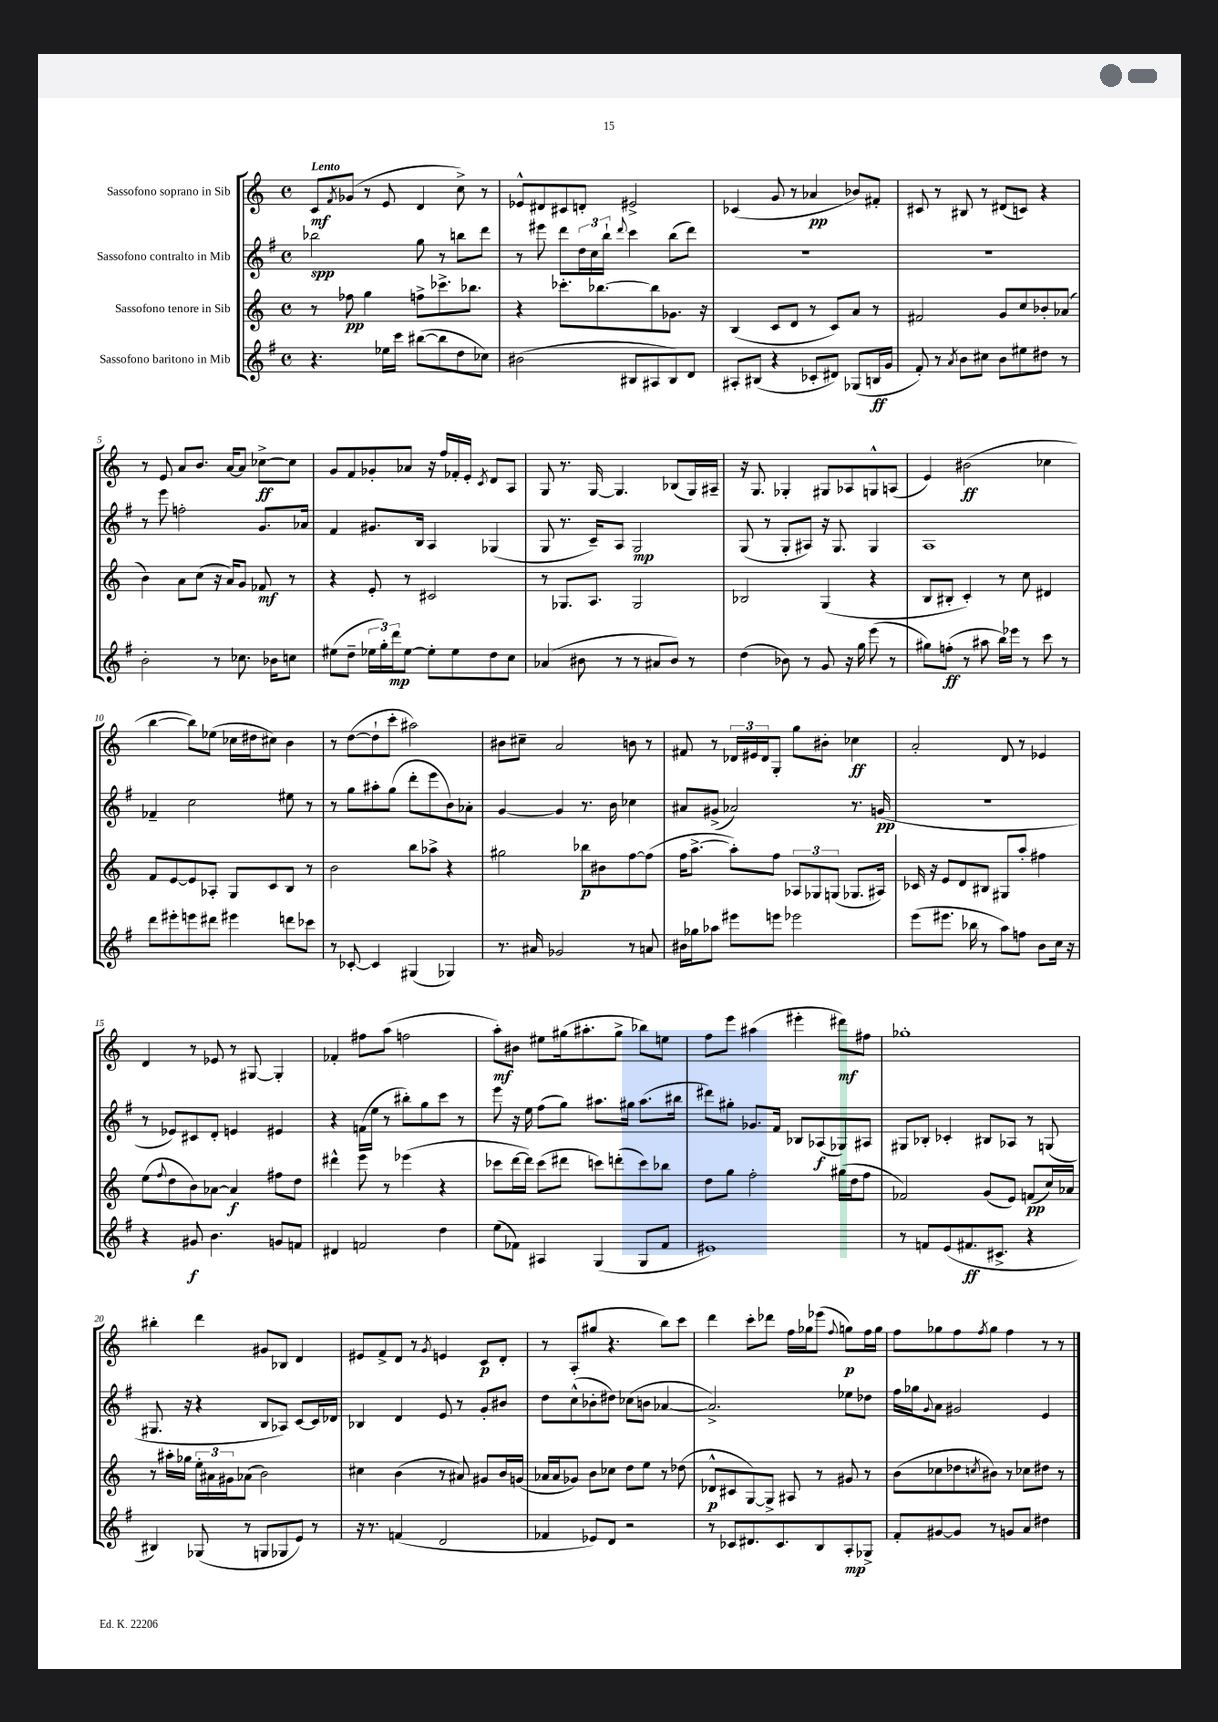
<<
\new StaffGroup <<
\new Staff = "s0" \with { instrumentName = "Sassofono soprano in Sib" } {
    \clef treble \key c \major \defaultTimeSignature \time 4/4 \tempo "Lento"
    c'8\mf \acciaccatura { f'8 } ges'8( r8 e'8 d'4 c''8->) r8 |
    ees'8-^ dis'8 cis'8 d'8-. eis'2-> |
    ces'4( g'8 r8 aes'4\pp bes'8) fis'8-. |
    cis'8 r8 bis8 r8 dis'8( c'8) r4 |
    r8 e'8 a'8 b'8. a'16~ a'8 ces''8~->\ff ces''8 |
    g'8 f'8 ges'8-. aes'8 r16 f''16 fes'16-. e'16-. \acciaccatura { c'8 } d'8 a8 |
    g8 r8. g16~ g4. bes8( g16) ais16-- |
    r16 g8. ges4-. gis8 aes8 g8-^ a8( |
    e'4) bis'2\ff( ces''4 |
    b''4~ b''8) ees''8( ces''16 dis''16 cis''8) b'4 |
    r8 d''8~( d''8-! c'''8-. ais''2) |
    bis'8 cis''8-- a'2 b'8 r8 |
    fis'8 r8 \tuplet 3/2 { des'16 eis'16 des'16 } g8-. g''8 bis'8-. ces''4\ff |
    a'2-. d'8 r8 ees'4 |
    d'4 r8 ees'8 r8 gis8~ gis4-. |
    fes'4-. fis''8 a''8( f''2 |
    a''8-.\mf) bis'8 eis''8 gis''16( ais''8.-. gis''8-> bes''8) e''8 |
    f''8 e'''8 ais''4( eis'''4-. dis'''8\mf) fis''8 |
    ges''1-. |
    bis''4-. d'''4 gis'8 bes8 d'4 |
    eis'8 f'8-> d'8 r8 \acciaccatura { g'8 } e'4 c'8\p d'8-. |
    r8 a8-.( gis''8 r4. b''8) c'''8 |
    d'''4 c'''8-. des'''8 f''16 ges''16 ees'''8( \appoggiatura { f''8 } g''8\p) f''16 g''16 |
    f''8 ges''8 f''8 \acciaccatura { f''8 } ges''8 f''4 r8 r8 \bar "|." |
}
\new Staff = "s1" \with { instrumentName = "Sassofono contralto in Mib" } {
    \clef treble \key g \major \defaultTimeSignature \time 4/4
    bes''2\spp g''8 r8 b''8 d'''8 |
    r8 eis'''8 d'''8 \tuplet 3/2 { d''16 c''16 b''16-! } \appoggiatura { d'''8 } c'''4 b''8( d'''8) |
    r1 |
    r1 |
    r8 e'''8 f''2-. g'8. aes'16 |
    fis'4 gis'8. b16 a4 ges4( |
    g8 r8. c'16--) a8 g2\mp |
    g8( r8 g8-. ais8) r16 g8. g4 |
    a1 |
    fes'4-- c''2 eis''8 r8 |
    r8 g''8 ais''8-. g''8( d'''8-. e'''8 b'8) aes'8-. |
    g'4~ g'4 r8. b'16 ces''4 |
    ais'8 gis'8->( aes'2) r8. g'16\pp( |
    R1 |
    r8 ees'8) cis'8 d'8-. e'4 eis'4 |
    r4 f'16( e''16 r8 bis''8-.) g''8 c'''8 r8 |
    e'''8 r16 e''16 fis''8( g''8) ais''8. gis''16 ais''8.( bis''16 |
    dis'''8) gis''8-. ges'8. fis'16 bes8 aes8\f( ges8) ais8 |
    gis8 bes8-. ces'4-. bis8 aes8 r8 g8( |
    gis8. r16 r4 b8 aes8) c'8~ c'16 des'16 |
    bes4 d'4 e'8 r8 g'8-. bis'8 |
    d''8 c''8-^( bes'8-. dis''8) ces''8( b'8 aes'4~ |
    aes'2.->) ees''8 des''8 |
    fis''16 ges''16 \appoggiatura { g'8 } a'8 gis'2 e'4 \bar "|." |
}
\new Staff = "s2" \with { instrumentName = "Sassofono tenore in Sib" } {
    \clef treble \key c \major \defaultTimeSignature \time 4/4
    r8 fes''8\pp g''4 f''8-> ces'''8.-> bes''8. |
    r4 ces'''8.-. bes''8.~ bes''8 ges'8. r16 |
    b4( c'8 d'8 r8 c'8) a'8 r8 |
    fis'2 g'8 c''8 bes'8-. aes'8( |
    b'4) a'8 c''8( r16 a'16) g'8 fes'8\mf r8 |
    r4 e'8-. r8 cis'2 |
    r8 ges8. a8. ges2 |
    bes2 g4( r4 |
    b8 bis8-. c'4-.) r8 c''8 dis'4 |
    f'8 e'8~ e'8 aes8-. g8 c'8 b8 r8 |
    b'2 b''8 aes''8-> r4 |
    gis''2 bes''8\p bis'8 f''8~ f''8( |
    f''16 a''8.~-> a''8-.) f''8 \tuplet 3/2 { aes8 ges8 g8( } ges8. ais16) |
    ces'16 r16 e'8 d'8 bis8 gis8 a''8-. fis''4 |
    e''8( \appoggiatura { f''8 } d''8 b'8) aes'8~ aes'4\f fis''8 d''8 |
    dis'''4-^ e'''8 r8 ees'''4( r4 |
    ces'''8 d'''16~ d'''16) ces'''8( dis'''8 c'''8) d'''8-.( c'''8) bes''8 |
    d''8 g''8 f''2-. gis''16( d''16 f''8 |
    fes'2) g'8( e'8) f'8\pp( c''16) aes'16 |
    r8 ais''16-. ges''16 \tuplet 3/2 { e''16-. ais'16 gis'16 } aes'8( b'2) |
    cis''4 b'4( r8 ais'8) gis'8 b'16 g'16( |
    aes'16 aes'16 ges'8) b'8 ces''8 d''8 e''8 r8 des''8( |
    des'8-^\p cis'8 g8~) g8-> ais8 r8 gis'8 r8 |
    b'8( ces''8 des''8 \acciaccatura { c''8 } bis'8) r8 ces''8 dis''8 r8 \bar "|." |
}
\new Staff = "s3" \with { instrumentName = "Sassofono baritono in Mib" } {
    \clef treble \key g \major \defaultTimeSignature \time 4/4
    r4. ees''16 c'''16 bis''8~( bis''8 d''8 ces''8) |
    bis'2( bis8 ais8 bis8) d'8 |
    ais8-. bis8( r4 ces'8-. dis'8) ges8( b16\ff g'16 |
    fis'8-.) r8 \acciaccatura { a'8 } b'8 cis''8 b'8 eis''8 dis''8 r8 |
    b'2-. r8 ces''8. bes'16 c''8 |
    eis''8( d''8-- \tuplet 3/2 { ees''16 g''16-.) d'''16\mp } ees''8~ ees''8-. ees''8 d''8 c''8 |
    aes'4( bis'8 r8 r8 ais'8 bis'8) r8 |
    d''4( bes'8) r8 g'8 r16 g''16 e'''8( r8 |
    gis''8) f''8-.\ff( r8 ais''8 b''16) ees'''16 r8 c'''8 r8 |
    d'''8 eis'''8-. e'''8 dis'''8 eis'''4 d'''8 ces'''8 |
    r8 ces'8~-. ces'4 gis4( ges4) |
    r8. ais'16 ges'2 r8 a'8 |
    bis'16 ges''16 aes''8 eis'''8 e'''8 ees'''2 |
    e'''8( eis'''8. bes''16 r8 a''8) f''8 b'8 c''16 r16 |
    r4 gis'8\f b'4. g'8 f'8 |
    dis'4 f'2 d''4 |
    e''8( fes'8) ais4 g4( g8 fes'8 |
    eis'1) |
    r8 f'8 e'8( fis'8.\ff cis'8.-> r4 |
    bis4) ges8( r8 g8 ges8 e'8) r8 |
    r16 r8. f'4( d'2 |
    fes'4 ees'8) d'8 r2 |
    r8 ces'8 dis'8. ces'8. b8 a8-.\mp ges8-> |
    fis'8-. gis'8~ gis'8 r8 g'8 a'8 dis''4 \bar "|." |
}
>>
>>
